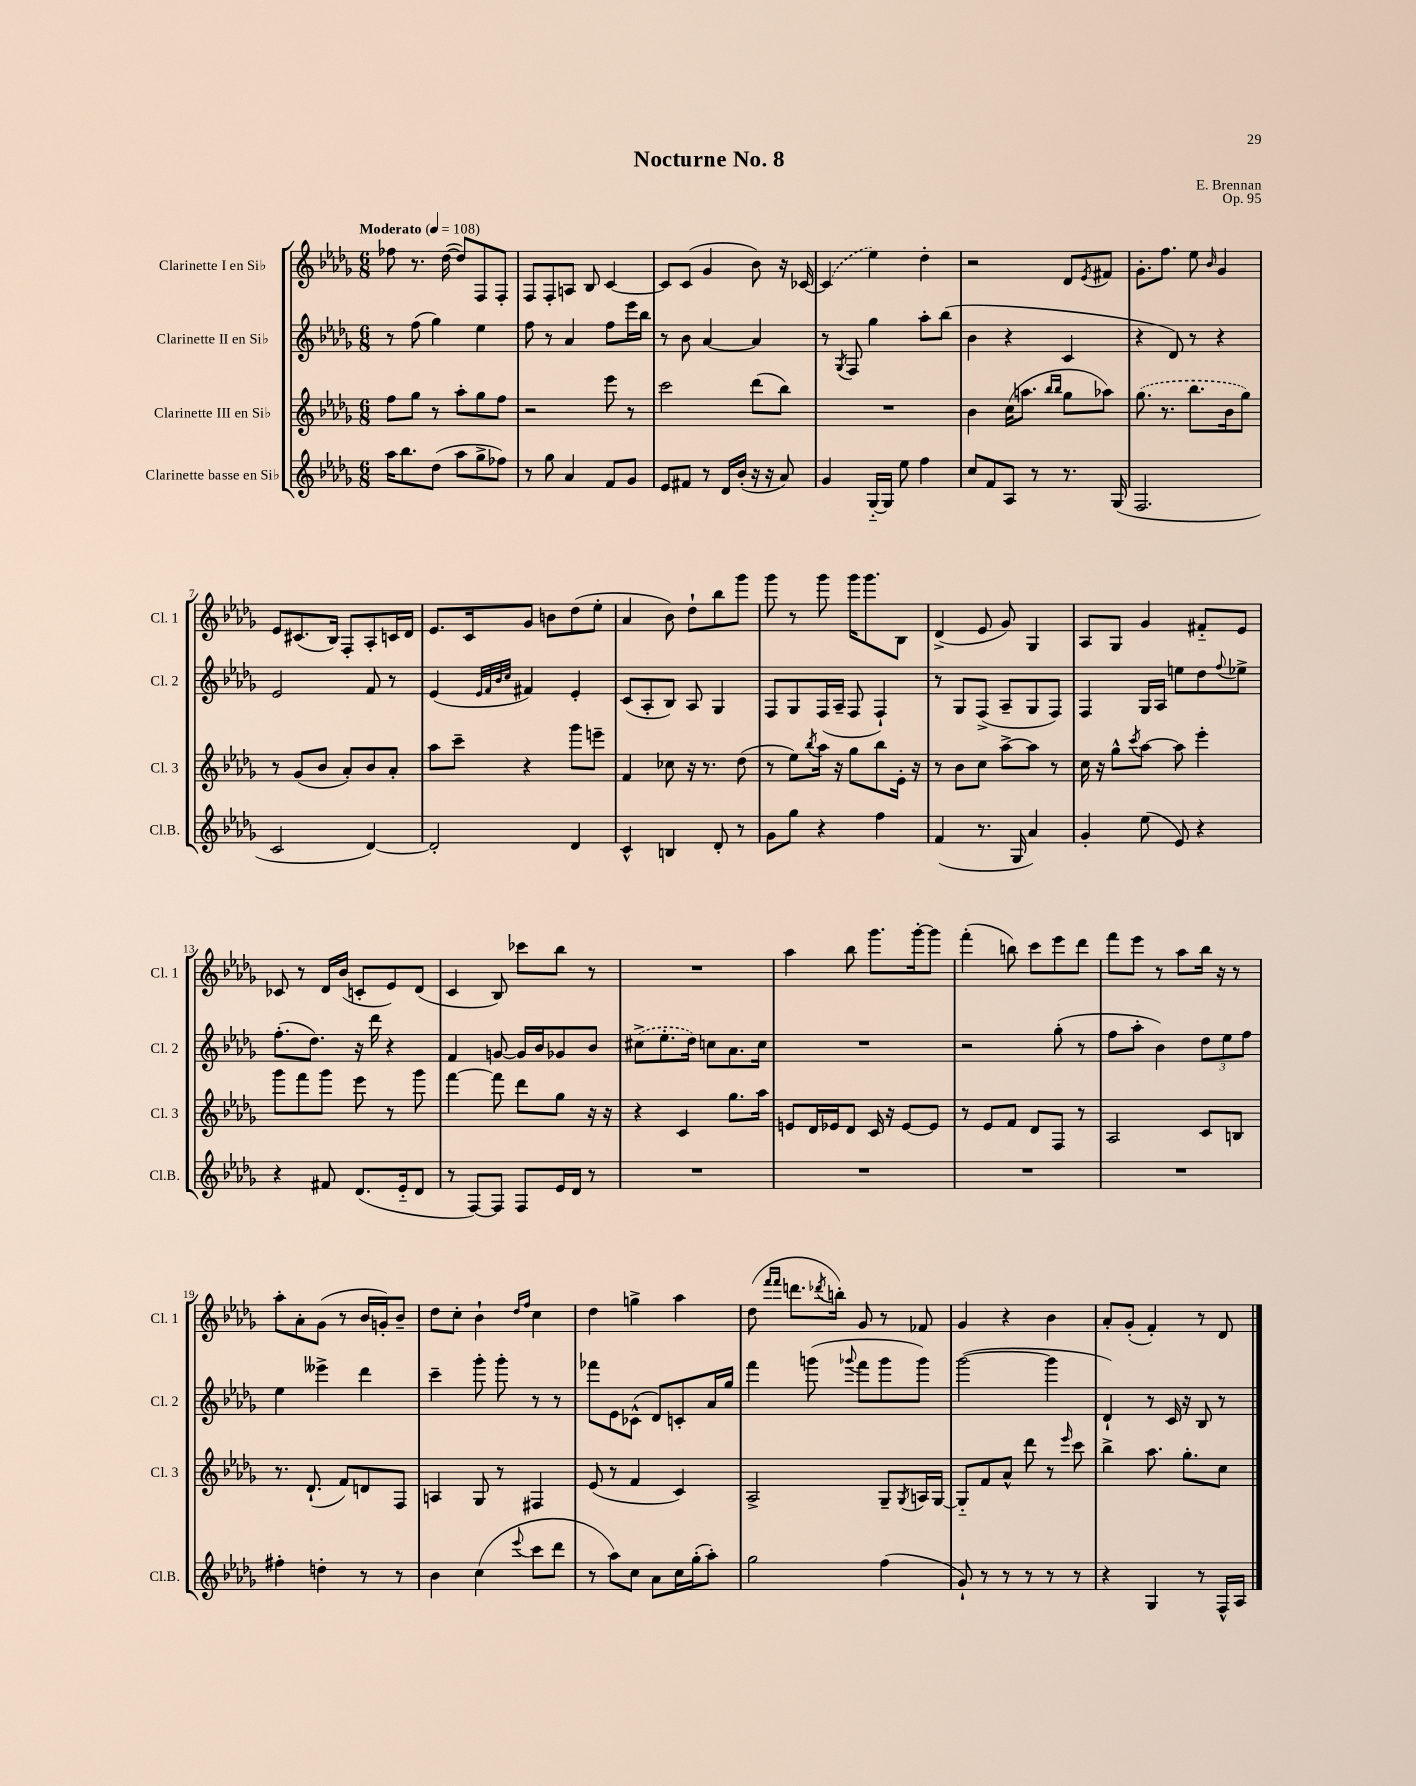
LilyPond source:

\header { title = "Nocturne No. 8" composer = "E. Brennan" opus = "Op. 95" }
<<
\new StaffGroup <<
\new Staff = "s0" \with { instrumentName = "Clarinette I en Sib" shortInstrumentName = "Cl. 1" } {
    \clef treble \key des \major \numericTimeSignature \time 6/8 \tempo "Moderato" 4 = 108
    fes''8 r8. des''16~( des''8) f8 f8-. |
    f8 f8-. a8 bes8 c'4~ |
    c'8 c'8( ges'4 bes'8) r16 ces'16~ |
    \once \slurDashed ces'4( ees''4) des''4-. |
    r2 des'8 \acciaccatura { ees'8 } fis'8 |
    ges'8.-. f''8. ees''8 \grace { bes'16 } ges'4 |
    ees'8 cis'8.( bes16) f8-. aes8-. c'16 des'16 |
    ees'8. c'16 ges'8 b'8 des''8( ees''8-. |
    aes'4 bes'8) des''8-! bes''8 ges'''8 |
    ges'''8 r8 ges'''8 ges'''16 ges'''8. bes8 |
    des'4->( ees'8 ges'8) ges4 |
    aes8 ges8 ges'4 fis'8-_ ees'8 |
    ces'8 r8 des'16 bes'16( c'8-. ees'8) des'8( |
    c'4 bes8) ces'''8 bes''8 r8 |
    R2. |
    aes''4 bes''8 ges'''8. ges'''16~-. ges'''8 |
    f'''4-.( b''8) c'''8 ees'''8 des'''8 |
    f'''8 ees'''8 r8 aes''8 bes''16 r16 r8 |
    aes''8-. aes'8-. ges'8( r8 bes'16 g'16-.) bes'8-- |
    des''8 c''8-. bes'4-! \grace { des''16 f''16 } c''4 |
    des''4 g''4-> aes''4 |
    des''8( \grace { f'''16 f'''16 } d'''8. \acciaccatura { des'''8 } b''16-.) ges'8 r8 fes'8 |
    ges'4 r4 bes'4 |
    aes'8-. ges'8-.( f'4-.) r8 des'8 \bar "|." |
}
\new Staff = "s1" \with { instrumentName = "Clarinette II en Sib" shortInstrumentName = "Cl. 2" } {
    \clef treble \key des \major \numericTimeSignature \time 6/8
    r8 f''8( ges''4) ees''4 |
    f''8 r8 aes'4 f''8 ees'''16 bes''16 |
    r8 bes'8 aes'4~ aes'4 |
    r8 \acciaccatura { ges8 } f8 ges''4 aes''8-. bes''8( |
    bes'4 r4 c'4 |
    r4 des'8) r8 r4 |
    ees'2 f'8 r8 |
    ees'4( \grace { ees'32 f'32 bes'32 c''32 } fis'4) ees'4-. |
    c'8( aes8-. bes8) aes8 ges4 |
    f8 ges8 f16( aes16-- f8 f4-!) |
    r8 ges8 f8->( aes8-- ges8 f8) |
    f4 ges16 aes16 e''8 des''8 \appoggiatura { f''8 } ees''8-> |
    f''8.-.( des''8.) r16 des'''16 r4 |
    f'4 g'8~ g'16 bes'16 ges'8 bes'8 |
    \once \slurDashed cis''8->( ees''8.-. des''16) c''8 aes'8. c''16 |
    R2. |
    r2 ges''8-.( r8 |
    f''8 aes''8-. bes'4) \tuplet 3/2 { des''8 ees''8 f''8 } |
    ees''4 eeses'''4-> des'''4 |
    c'''4-- ges'''8-. ges'''8-. r8 r8 |
    fes'''8 ees'8 ces'8-^( des'8) c'8-. aes'16 ges''16 |
    f'''4 g'''8( \appoggiatura { ges'''8 } f'''8 ges'''8 ges'''8) |
    ges'''2~( ges'''4 |
    des'4-!) r8 c'16 r16 bes8 r8 \bar "|." |
}
\new Staff = "s2" \with { instrumentName = "Clarinette III en Sib" shortInstrumentName = "Cl. 3" } {
    \clef treble \key des \major \numericTimeSignature \time 6/8
    f''8 ges''8 r8 aes''8-. ges''8 f''8 |
    r2 ees'''8 r8 |
    c'''2 des'''8( bes''8) |
    R2. |
    bes'4 c''16( a''8. \grace { bes''16 bes''16 } ges''8 aes''8) |
    \once \slurDashed ges''8.( r8. bes''8. bes'16 ges''8) |
    r8 ges'8( bes'8 aes'8-.) bes'8 aes'8-. |
    aes''8 c'''8-- r4 ges'''8 e'''8-- |
    f'4 ces''8 r16 r8. des''8( |
    r8 ees''8) \acciaccatura { bes''8 } aes''16 r16 ges''8 bes''8 ees'16-. r16 |
    r8 bes'8 c''8 aes''8~-> aes''8 r8 |
    c''16 r16 ges''8-^ \acciaccatura { c'''8 } aes''8~ aes''8 ees'''4-. |
    ges'''8 f'''8 ges'''8 ees'''8 r8 ges'''8 |
    f'''4~ f'''8 des'''8 ges''8 r16 r16 |
    r4 c'4 ges''8. aes''16 |
    e'8 des'16 ees'16 des'8 c'16 r16 ees'8~ ees'8 |
    r8 ees'8 f'8 des'8 f8 r8 |
    aes2 c'8 b8 |
    r8. des'8.-!( f'8) d'8 f8 |
    a4 ges8 r8 fis4 |
    ees'8( r8 f'4 c'4) |
    aes2-> ges8-- \acciaccatura { ges8 } a16 ges16~ |
    ges8-_ f'8 aes'8-^ des'''8 r8 \grace { ees'''16 } c'''8 |
    bes''4-> aes''8. ges''8.-. c''8 \bar "|." |
}
\new Staff = "s3" \with { instrumentName = "Clarinette basse en Sib" shortInstrumentName = "Cl.B." } {
    \clef treble \key des \major \numericTimeSignature \time 6/8
    aes''16 bes''8. des''8( aes''8 ges''8-> fes''8) |
    r8 ges''8 aes'4 f'8 ges'8 |
    ees'8 fis'8 r8 des'16 bes'16-.( r16 r16 aes'8) |
    ges'4 ges16~-_ ges16 ees''8 f''4 |
    c''8 f'8 aes8 r8 r8. ges16( |
    f2. |
    c'2 des'4~) |
    des'2-. des'4 |
    c'4-^ b4 des'8-. r8 |
    ges'8 ges''8 r4 f''4 |
    f'4( r8. ges16 aes'4) |
    ges'4-. ees''8( ees'8) r4 |
    r4 fis'8 des'8.( ees'16-_ des'8 |
    r8 f8~) f8 f8 ees'16 des'16 r8 |
    R2. |
    R2. |
    R2. |
    R2. |
    fis''4-. d''4-. r8 r8 |
    bes'4 c''4( \appoggiatura { ees'''8 } c'''8 des'''8 |
    r8 aes''8) c''8 aes'8 c''16 ges''16-.( aes''8-.) |
    ges''2 f''4( |
    ges'8-!) r8 r8 r8 r8 r8 |
    r4 ges4 r8 f16-^ aes16 \bar "|." |
}
>>
>>
